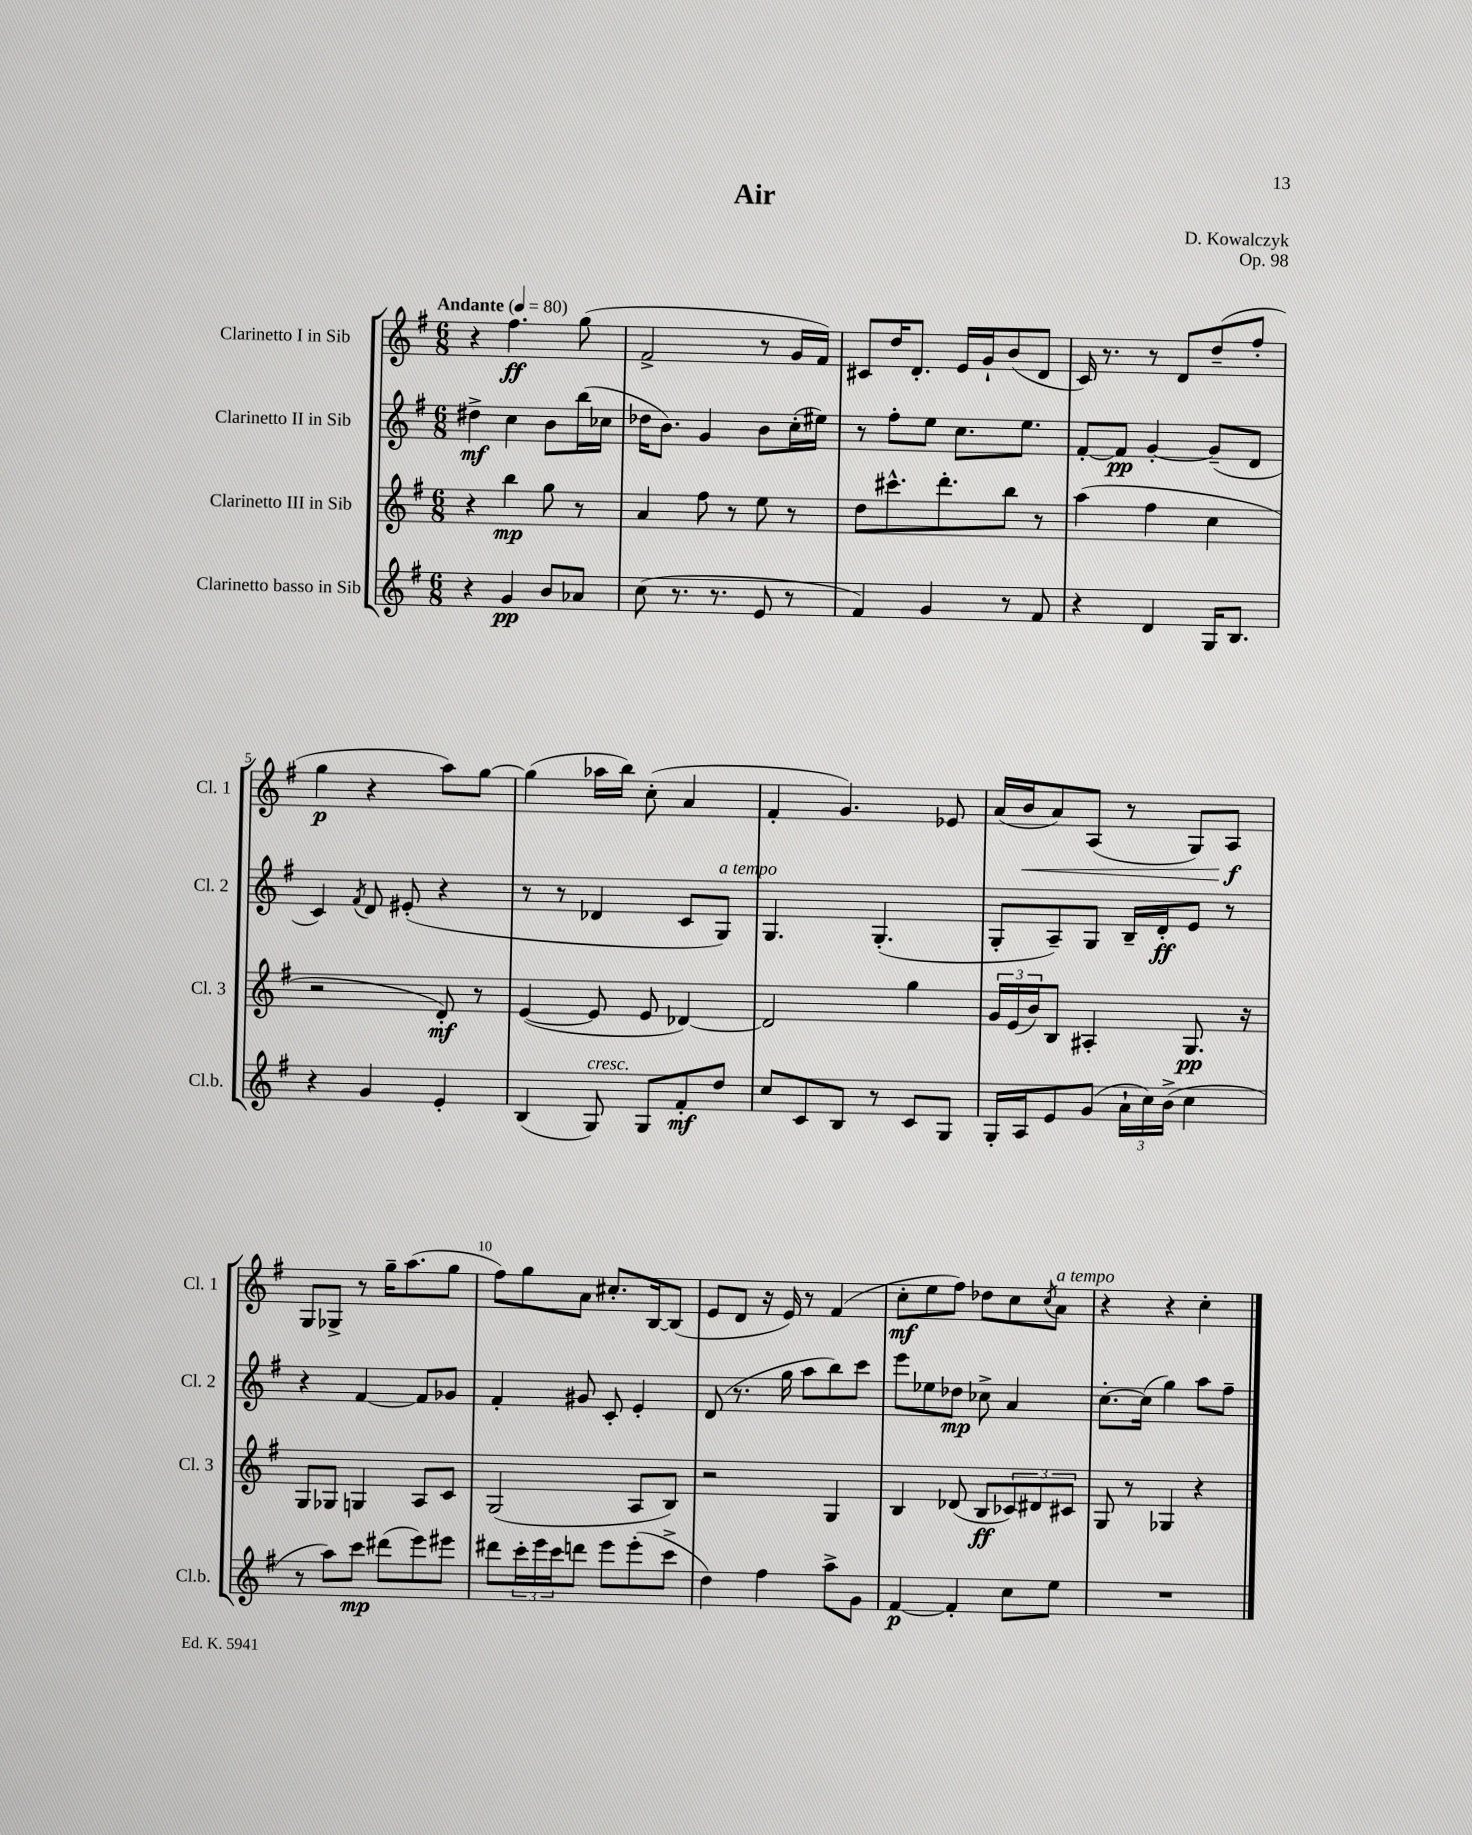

**kern	**dynam	**kern	**dynam	**kern	**dynam	**kern	**dynam
*part4	*part4	*part3	*part3	*part2	*part2	*part1	*part1
*staff4	*staff4	*staff3	*staff3	*staff2	*staff2	*staff1	*staff1
*I"Clarinetto basso in Sib	*	*I"Clarinetto III in Sib	*	*I"Clarinetto II in Sib	*	*I"Clarinetto I in Sib	*
*I'Cl.b.	*	*I'Cl. 3	*	*I'Cl. 2	*	*I'Cl. 1	*
*clefG2	*	*clefG2	*	*clefG2	*	*clefG2	*
*k[f#]	*	*k[f#]	*	*k[f#]	*	*k[f#]	*
*M6/8	*	*M6/8	*	*M6/8	*	*M6/8	*
*MM80	*	*MM80	*	*MM80	*	*MM80	*
=1	=1	=1	=1	=1	=1	=1	=1
!	!	!	!	!	!	!LO:TX:a:B:t=Andante	!
4r	.	4r	.	4dd#X^\	mf	4r	.
4g/	pp	4bb\	mp	4cc\	.	4.ff#\	ff
8b/L	.	8gg\	.	8b\L	.	.	.
8a-X/J	.	8r	.	(16bb\L	.	(8gg\	.
.	.	.	.	16cc-X\JJ	.	.	.
=2	=2	=2	=2	=2	=2	=2	=2
(8cc\	.	4a/	.	16dd-X\KL	.	2f#^/	.
.	.	.	.	8.b\J)	.	.	.
8.r	.	.	.	.	.	.	.
.	.	8ff#\	.	4g/	.	.	.
8.r	.	.	.	.	.	.	.
.	.	8r	.	.	.	.	.
8e/	.	8ee\	.	8b\L	.	8r	.
8r	.	8r	.	(16cc'\L	.	16g/LL	.
.	.	.	.	16ee#X\JJ)	.	16f#/JJ)	.
=3	=3	=3	=3	=3	=3	=3	=3
4f#/)	.	8dd\L	.	8r	.	8c#X/L	.
.	.	8.ccc#X^^\	.	8ff#'\L	.	16dd/K	.
.	.	.	.	.	.	8.d'/J	.
4g/	.	.	.	8ee\J	.	.	.
.	.	8.ddd'\	.	.	.	.	.
.	.	.	.	8.cc\L	.	16e/LL	.
.	.	.	.	.	.	16g`/J	.
8r	.	8bb\J	.	.	.	(8b/	.
.	.	.	.	8.ee\J	.	.	.
8f#/	.	8r	.	.	.	8d/J	.
=4	=4	=4	=4	=4	=4	=4	=4
4r	.	(4aa\	.	[8f#'/L	.	16c/)	.
.	.	.	.	.	.	8.r	.
.	.	.	.	8f#/J]	pp	.	.
4d/	.	4ff#\	.	[4g'/	.	8r	.
.	.	.	.	.	.	8d/L	.
16G/KL	.	4cc\	.	(8g~/L]	.	(8dd~/	.
8.B/J	.	.	.	.	.	.	.
.	.	.	.	8d/J	.	8ff#'/J	.
!!LO:LB:g=z
=5	=5	=5	=5	=5	=5	=5	=5
4r	.	2r	.	4c/)	.	4gg\	p
.	.	.	.	8qf#/	.	.	.
4g/	.	.	.	8d/	.	4r	.
.	.	.	.	(8e#X'/	.	.	.
4e'/	.	8d'/)	mf	4r	.	8aa\L)	.
.	.	8r	.	.	.	[8gg\J	.
=6	=6	=6	=6	=6	=6	=6	=6
(4B/	.	([4e/	.	8r	.	(4gg\]	.
.	.	.	.	8r	.	.	.
!LO:TX:a:i:t=cresc.	!	!	!	!	!	!	!
8G/)	.	8e/]	.	4d-X/	.	16aa-X\LL	.
.	.	.	.	.	.	16bb\JJ)	.
8G/L	.	8e/	.	.	.	(8cc'\	.
8f#'/	mf	[4d-X/)	.	8c/L	.	4a/	.
!	!	!	!	!LO:TX:a:i:t=a tempo	!	!	!
8dd/J	.	.	.	8G/J)	.	.	.
=7	=7	=7	=7	=7	=7	=7	=7
8cc/L	.	2d-/]	.	4.G/	.	4f#'/	.
8c/	.	.	.	.	.	.	.
8B/J	.	.	.	.	.	4.g/)	.
8r	.	.	.	(4.G'/	.	.	.
8c/L	.	4gg\	.	.	.	.	.
8G/J	.	.	.	.	.	8e-X/	.
=8	=8	=8	=8	=8	=8	=8	=8
16G'/LL	.	24g/LL	.	8G'/L	.	(16a/LL	.
.	.	(24e/	.	.	.	.	.
!	!	!	!	!	!	!	!LO:HP:b
16A/J	.	.	.	.	.	16b/J	<
.	.	24b/J)	.	.	.	.	.
8e/	.	8B/J	.	8A~/)	.	8a/)	.
(8g/J	.	4A#X'/	.	8G/J	.	(8A/J	.
24a`\LL	.	.	.	16B~/LL	.	8r	.
24cc\)	.	.	.	.	.	.	.
.	.	.	.	16d'/J	ff	.	.
(24b^\JJ	.	.	.	.	.	.	.
4cc\	.	8.G/	pp	8e/J	.	8G/L)	.
.	.	.	.	8r	.	8A/J	f
.	.	16r	.	.	.	.	.
.	.	.	.	.	.	.	[
!!LO:LB:g=z
=9	=9	=9	=9	=9	=9	=9	=9
8r	.	8G/L	.	4r	.	8G/L	.
8aa\L)	.	8G-X/J	.	.	.	8G-X^/J	.
8ccc\J	mp	4Gn/	.	[4f#/	.	8r	.
(8ddd#X\L	.	.	.	.	.	16gg~\KL	.
.	.	.	.	.	.	(8.aa\	.
8eee\)	.	8A/L	.	8f#/L]	.	.	.
8eee#X\J	.	8c/J	.	8g-X/J	.	8gg\J	.
=10	=10	=10	=10	=10	=10	=10	=10
8ddd#X\L	.	(2G/	.	4f#'/	.	8ff#\L)	.
24ccc'\L	.	.	.	.	.	8gg\	.
24eee\	.	.	.	.	.	.	.
24ccc\J	.	.	.	.	.	.	.
8dddn\J	.	.	.	8g#X/	.	8a\J	.
8eee\L	.	.	.	8c'/	.	8.cc#X'/L	.
(8eee'\	.	8A/L	.	4e'/	.	.	.
.	.	.	.	.	.	[16B/k	.
8ccc^\J	.	8B/J)	.	.	.	(8B/J]	.
=11	=11	=11	=11	=11	=11	=11	=11
4dd\)	.	2r	.	(8d/	.	8e/L	.
.	.	.	.	8.r	.	8d/J	.
4ff#\	.	.	.	.	.	16r	.
.	.	.	.	16gg\	.	16e/)	.
.	.	.	.	8aa\L	.	8r	.
8aa^\L	.	4G/	.	8bb\)	.	(4f#/	.
8g\J	.	.	.	8ccc\J	.	.	.
=12	=12	=12	=12	=12	=12	=12	=12
[4f#/	p	4B/	.	8eee\L	.	8cc'\L	mf
.	.	.	.	8ee-X\	.	8ee\	.
4f#'/]	.	(8d-X/	.	8dd-X\J	mp	8ff#\J)	.
.	.	8B/L	ff	8cc-X^\	.	8dd-X\L	.
8cc\L	.	12c-X/)	.	4a/	.	8cc\	.
.	.	12d#X/	.	.	.	.	.
.	.	.	.	.	.	8qcc/	.
!	!	!	!	!	!	!LO:TX:a:i:t=a tempo	!
8ee\J	.	.	.	.	.	8a\J	.
.	.	12c#X/J	.	.	.	.	.
=13	=13	=13	=13	=13	=13	=13	=13
2.r	.	8G/	.	[8.cc'\L	.	4r	.
.	.	8r	.	.	.	.	.
.	.	.	.	(16cc\Jk]	.	.	.
.	.	4G-X/	.	4gg\)	.	4r	.
.	.	4r	.	8aa\L	.	4cc'\	.
.	.	.	.	8ff#~\J	.	.	.
==	==	==	==	==	==	==	==
*-	*-	*-	*-	*-	*-	*-	*-
